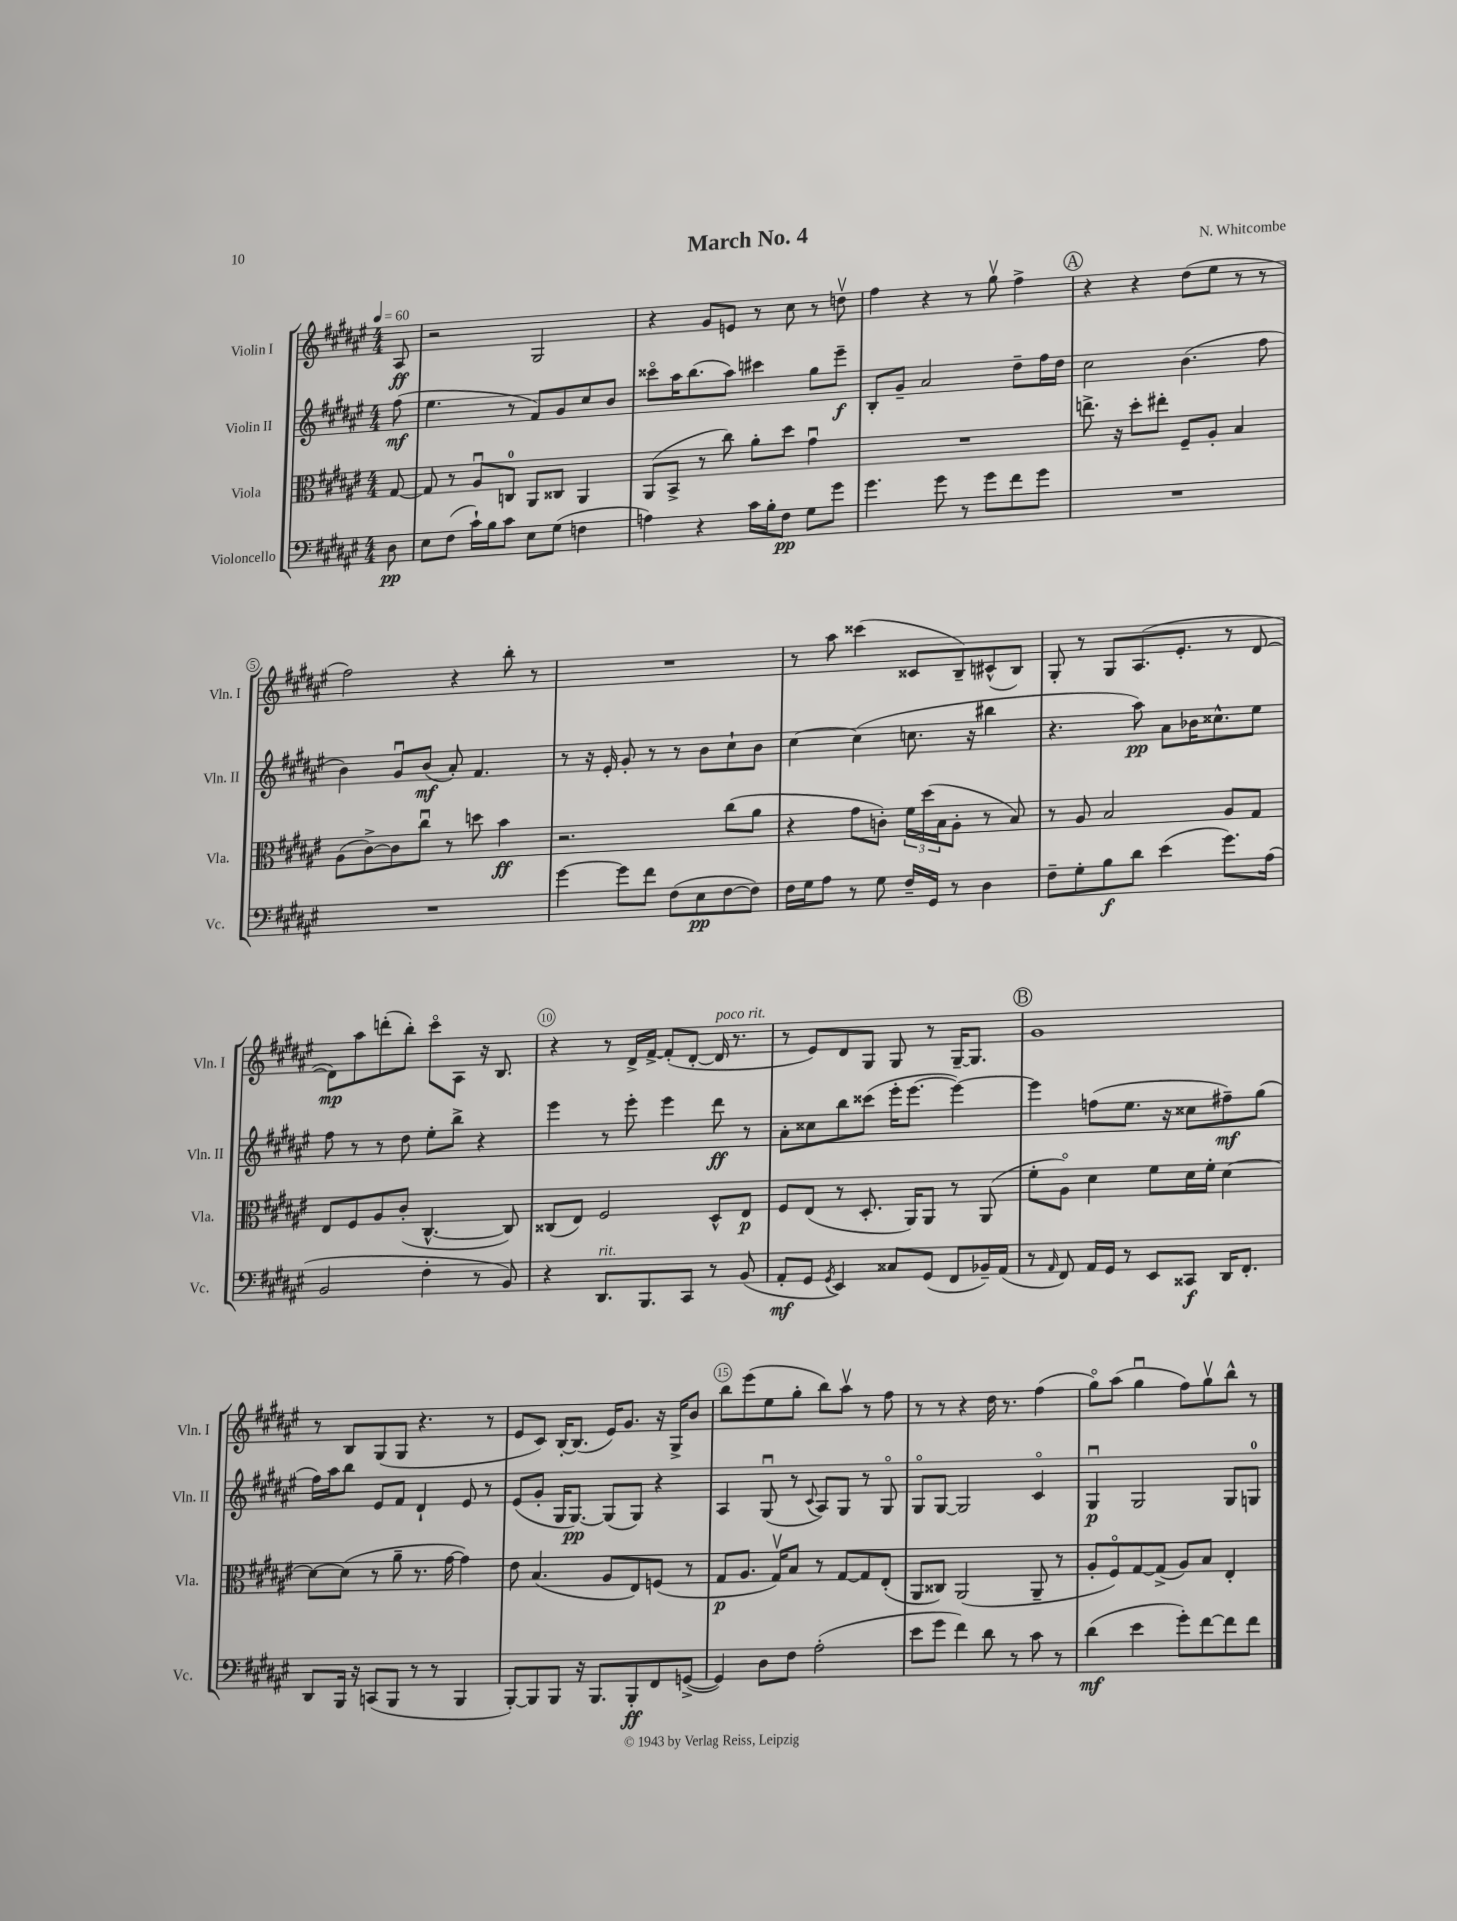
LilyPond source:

\header { title = "March No. 4" composer = "N. Whitcombe" }
<<
\new StaffGroup <<
\new Staff = "s0" \with { instrumentName = "Violin I" shortInstrumentName = "Vln. I" } {
    \clef treble \key fis \major \numericTimeSignature \time 4/4 \partial 8 \tempo 4 = 60
    ais8\ff |
    r2 gis2 |
    r4 gis'8 e'8 r8 cis''8 r8 d''8\upbow |
    fis''4 r4 r8 gis''8\upbow fis''4-> |
    \mark \markup { \circle "A" } r4 r4 dis''8( eis''8 r8 r8 |
    fis''2) r4 b''8-. r8 |
    R1 |
    r8 ais''8 cisis'''4( cisis'8 b8--) cis'8-^( b8) |
    gis8-. r8 gis8 ais8.( eis'8.-. r8 dis'8~ |
    dis'8\mp) ais''8 d'''8-.( b''8-.) cis'''8\flageolet ais8 r16 b8. |
    r4 r8 dis'16-> fis'16~-> fis'8-.( dis'8~-. dis'16^\markup { \italic "poco rit." } r8. |
    r8 eis'8) dis'8 gis8 gis8 r8 gis16~-- gis8. |
    \mark \markup { \circle "B" } gis'1 |
    r8 b8 gis8( gis8 r4. r8 |
    eis'8 cis'8) b16~-. b8.( eis'16) gis'8. r16 gis16-> b'8 |
    b''8 eis'''8( eis''8 gis''8-. b''8) ais''8\upbow r8 fis''8 |
    r8 r8 r4 dis''16 r8. fis''4( |
    gis''8\flageolet) ais''8( gis''4\downbow fis''8) gis''8\upbow b''8-^ r8 \bar "|." |
}
\new Staff = "s1" \with { instrumentName = "Violin II" shortInstrumentName = "Vln. II" } {
    \clef treble \key fis \major \numericTimeSignature \time 4/4 \partial 8
    fis''8\mf( |
    eis''4. r8 fis'8) gis'8 cis''8 b'8 |
    cisis'''8\flageolet ais''16 b''8.( ais''8) cis'''4 gis''8 eis'''8--\f |
    b8-. gis'8-- ais'2 dis''8-- fis''16 dis''16 |
    \mark \markup { \circle "A" } cis''2 b'4.( fis''8 |
    b'4) gis'8\downbow b'8\mf( ais'8-.) fis'4. |
    r8 r16 eis'16-. gis'8-. r8 r8 b'8 cis''8-! b'8 |
    cis''4~ cis''4( c''8. r16 bis''4 |
    r4. ais''8\pp) ais'8 bes'16 cisis''8.-^ eis''8 |
    fis''8 r8 r8 dis''8 eis''8-. b''8-> r4 |
    eis'''4 r8 eis'''8-. eis'''4 dis'''8\ff r8 |
    ais'8-. cisis''8 b''8 cisis'''8( eis'''16-. eis'''8.~ eis'''4~) |
    \mark \markup { \circle "B" } eis'''4 f''8( eis''8. r16 cisis''8 fis''8--\mf) gis''8( |
    fis''16) ais''16 b''8 eis'8 fis'8 dis'4-! eis'8 r8 |
    eis'8( gis'8-. gis16 gis8.~\pp) gis8( gis8) r4 |
    ais4 gis8\downbow( r8 \appoggiatura { cis'8 } ais8) gis8 r8 gis8\flageolet |
    gis8\flageolet gis8~ gis2 cis'4\flageolet |
    gis4\downbow\p gis2 gis8 g8-0 \bar "|." |
}
\new Staff = "s2" \with { instrumentName = "Viola" shortInstrumentName = "Vla." } {
    \clef alto \key fis \major \numericTimeSignature \time 4/4 \partial 8
    gis8~ |
    gis8 r8 ais8\downbow c8-0 ais,8 cisis8 ais,4 |
    ais,8( b,8-> r8 cis''8) ais'8-. dis''8 gis'4\downbow |
    R1 |
    \mark \markup { \circle "A" } e''8.-> r16 dis''8-. eis''8-. fis8-- ais8-. b4 |
    ais8( cis'8~->) cis'8 cis''8\downbow r8 d''8 b'4\ff |
    r2. cis''8( ais'8 |
    r4 gis'8 c'8-.) \tuplet 3/2 { fis'16 dis''16( b16 } ais8-. r8 b8) |
    r8 ais8 b2 ais8 gis8 |
    eis8 fis8 ais8 cis'8-.( cis4.~-^ cis8) |
    cisis8( eis8) fis2 dis8-^ eis8\p |
    fis8 eis8( r8 dis8.-. ais,16) ais,8 r8 ais,8( |
    \mark \markup { \circle "B" } fis'8-. ais8\flageolet) dis'4 fis'8 dis'16 fis'16-. dis'4~ |
    dis'8~ dis'8( r8 ais'8-- r8. gis'16~ gis'4) |
    eis'8 b4.( ais8 eis8) f8( r8 |
    gis8\p ais8. gis16\upbow) b8 r8 gis8~ gis8 eis8-.( |
    ais,8 cisis8) ais,2( ais,8-- r8 |
    ais8-. fis8\flageolet) gis8~ gis8->( ais8) b8 eis4-. \bar "|." |
}
\new Staff = "s3" \with { instrumentName = "Violoncello" shortInstrumentName = "Vc." } {
    \clef bass \key fis \major \numericTimeSignature \time 4/4 \partial 8
    dis8\pp |
    eis8 fis8( cis'16-!) b16 cis'8 eis8 gis8( f4 |
    a4) r4 cis'16 b16-. fis8\pp gis8 gis'8 |
    gis'4. gis'8 r8 gis'8 fis'8 gis'8 |
    \mark \markup { \circle "A" } R1 |
    R1 |
    gis'4~ gis'8 fis'8 fis8( eis8\pp fis8~ fis8) |
    fis16 gis16 ais8 r8 gis8 fis16-- gis,16 r8 dis4 |
    fis8-- gis8-. b8\f dis'8 eis'4( gis'8.) ais16( |
    b,2 fis4-. r8 b,8) |
    r4 dis,8.^\markup { \italic "rit." } b,,8. cis,8 r8 b,8( |
    ais,8-.\mf gis,8 \acciaccatura { gis,8 } eis,4) cisis8 gis,8( fis,8 bes,16--) ais,16( |
    \mark \markup { \circle "B" } r8 \grace { ais,16 } fis,8) ais,16 gis,16 r8 eis,8 cisis,8\f dis,16 fis,8.-. |
    dis,8 b,,16 r16 c,8( b,,8 r8 r8 b,,4 |
    b,,8~-.) b,,8 b,,8 r16 b,,8. b,,8-.\ff fis,8 g,8~->( |
    g,4) dis8 fis8 ais2-.( |
    eis'8 gis'8 fis'4) dis'8 r8 cis'8 r8 |
    dis'4\mf( eis'4 gis'8-.) fis'8~ fis'8 fis'8 \bar "|." |
}
>>
>>
\layout { \context { \Score \override BarNumber.break-visibility = ##(#f #t #t) barNumberVisibility = #(every-nth-bar-number-visible 5) \override BarNumber.stencil = #(make-stencil-circler 0.1 0.3 ly:text-interface::print) } }
